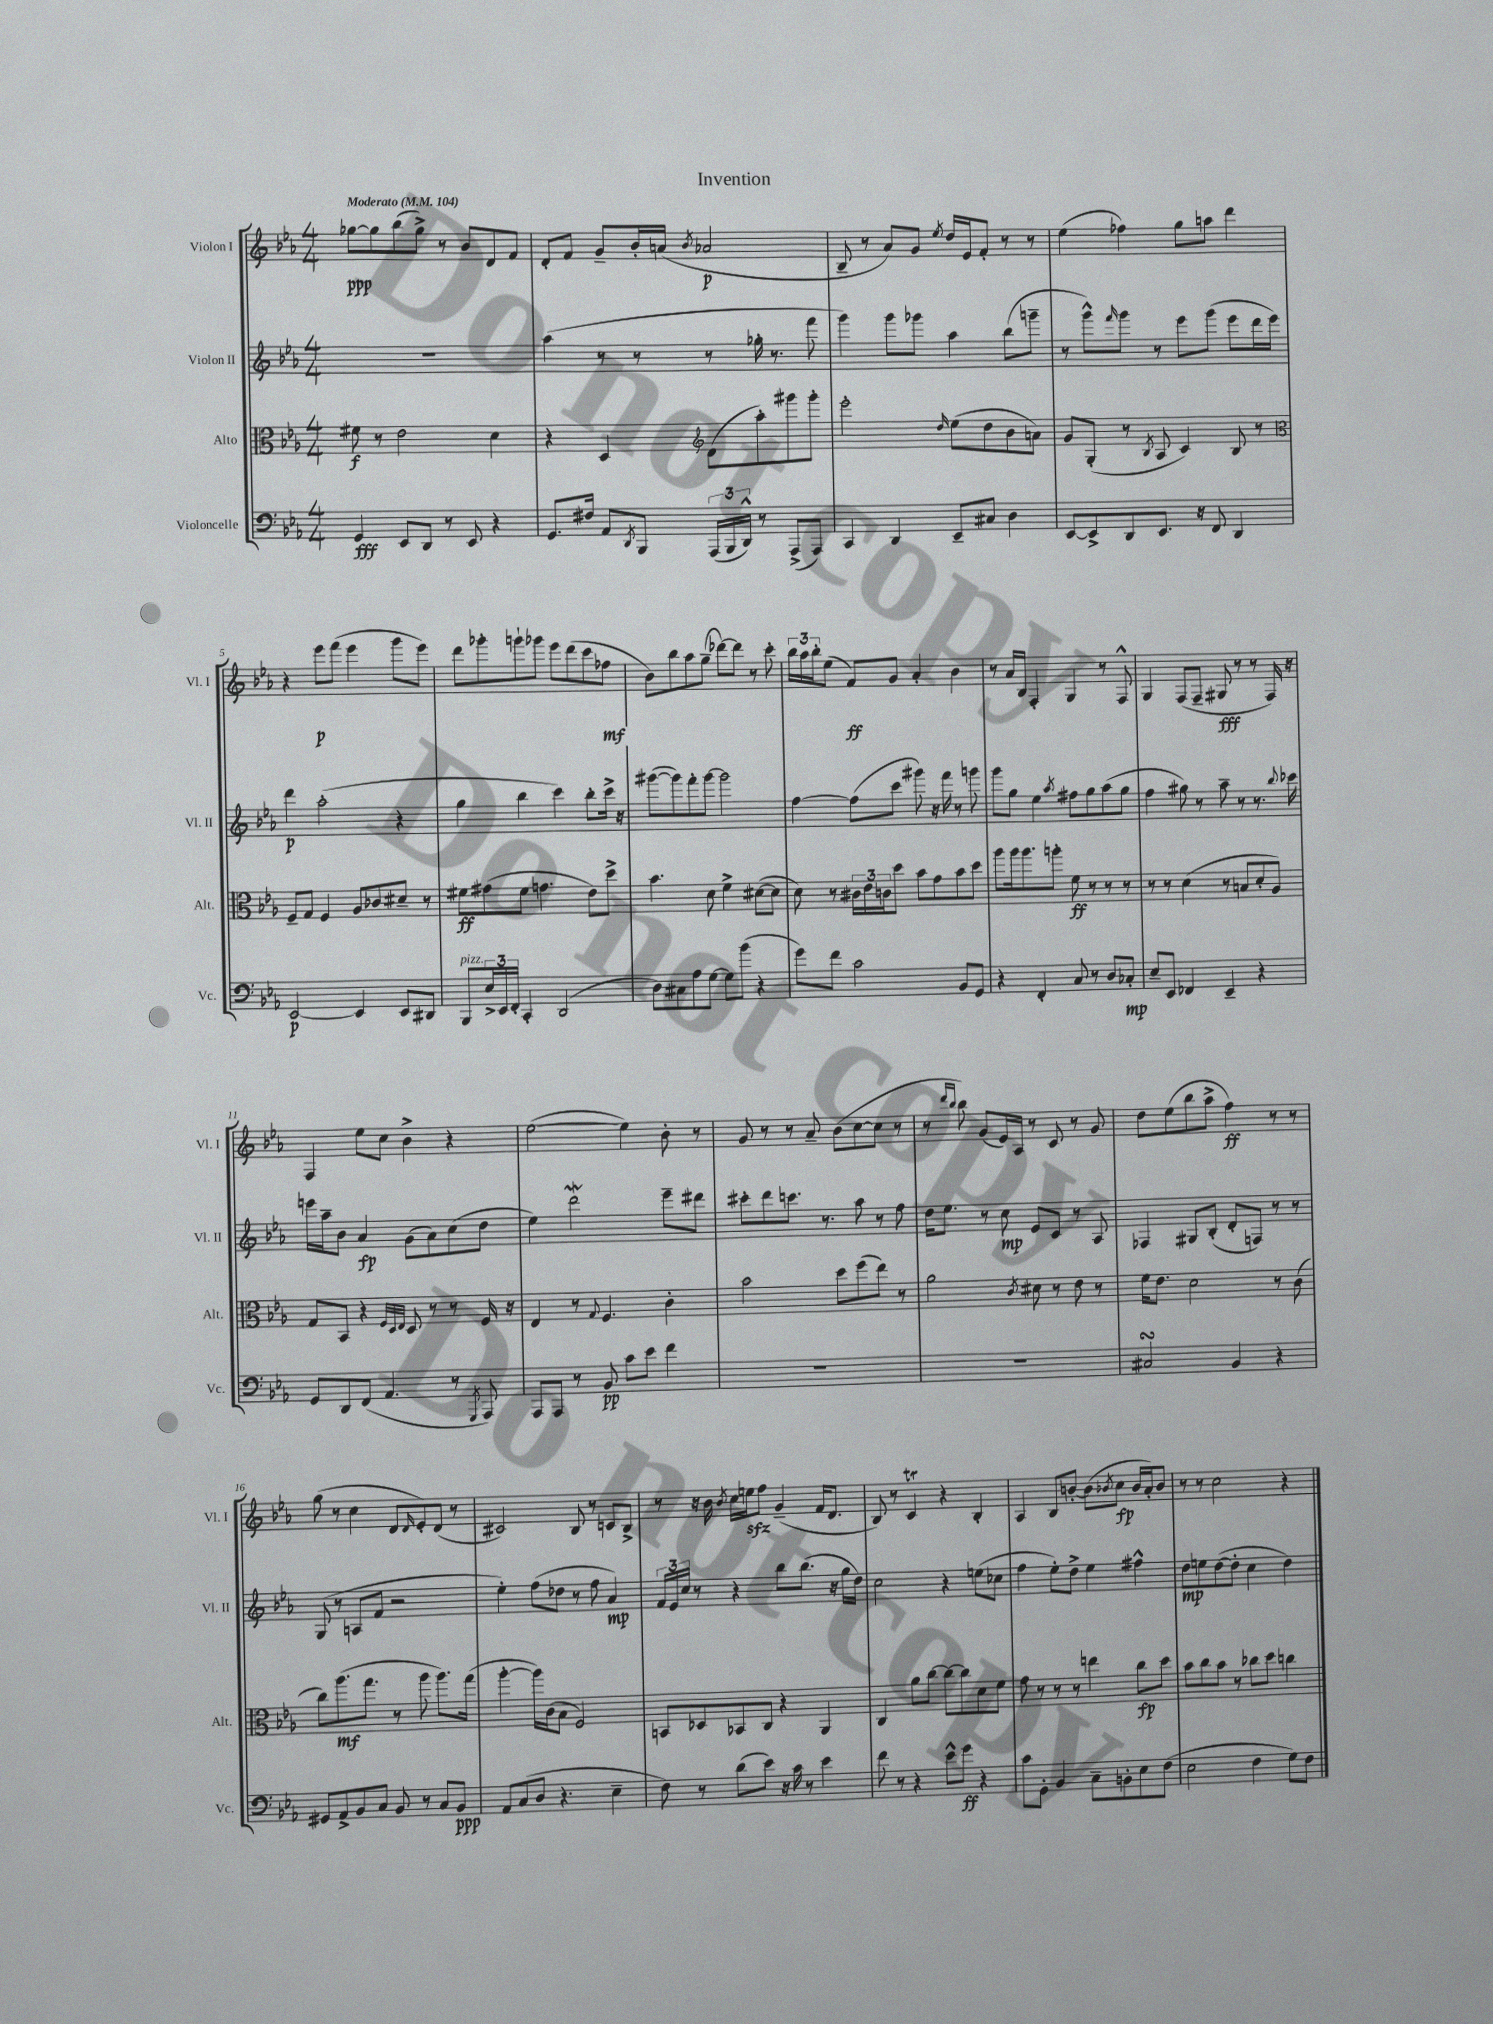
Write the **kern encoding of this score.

**kern	**kern	**kern	**kern
*staff4	*staff3	*staff2	*staff1
*clefF4	*clefC3	*clefG2	*clefG2
*k[b-e-a-]	*k[b-e-a-]	*k[b-e-a-]	*k[b-e-a-]
*M4/4	*M4/4	*M4/4	*M4/4
*MM104	*MM104	*MM104	*MM104
4GG/	8f#\	1r	[8gg-\L
.	8r	.	8gg-\]
8EE-/L	2e-\	.	(8bb-\
8DD/J	.	.	8gg-^\J)
8r	.	.	8r
8EE-/	.	.	8b-/L
4r	4d\	.	8d/
.	.	.	8f/J
=	=	=	=
8.GG/L	4r	(4aa-\	8d'/L
.	.	.	8f/J
16F#/Jk	.	.	.
8AA-/L	4D/	8r	8g~/L
8qDD/	.	.	.
8BBB-/J	.	8r	16b-'/L
.	.	.	(16a/JJ
*	*clefG2	*	*
.	.	.	8qb-/
(24AAA-/LL	(8d\L	8r	2a-/
24BBB-/	.	.	.
24DD^^/JJ)	.	.	.
8r	8aa-'\)	16gg-'\	.
.	.	8.r	.
(8AAA-^/L	8ggg#\	.	.
8AAA-/J)	8ggg#'\J	8fff\	.
=	=	=	=
4CC/	2eee-'\	4ggg\)	8B-~/
.	.	.	8r
4DD/	.	8ggg\L	8a-/L)
.	.	8ggg-\J	8g/J
.	16qqdd/	.	8qee-/
8EE-~/L	(8ee-\L	4aa-\	16dd/LL
.	.	.	16e-/J
8C#/J	8dd\	.	8f'/J
4D\	8b-\	(8bb-\L	8r
.	8a\J)	8ggg~\J	8r
=	=	=	=
[8EE-/L	8g/L	8r	(4ee-\
8EE-^/]	(8G'/J	8ggg^^\L)	.
.	.	16qqfff/	.
8DD/	8r	8ggg\J	4ff-\)
.	8qB-/	.	.
8.EE-/J	8A-/	8r	.
.	4c/)	8eee-\L	8gg\L
16r	.	.	.
8FF/	.	(8ggg\J	8aa\J
4DD/	8B-/	8eee-\L	4ddd\
.	8r	16ddd\L	.
.	.	16eee-\JJ)	.
=	=	=	=
*	*clefC3	*	*
[2EE-/	8F~/L	4ddd\	4r
.	8G/J	.	.
.	4F/	(2aa-'\	8eee-\L
.	.	.	(8fff\J
4EE-/]	8A-/L	.	4eee-\
.	8c-/	.	.
8EE-/L	8d#~/J	4r	8ggg\L
8DD#/J	8r	.	8eee-\J)
=	=	=	=
8BBB-/L	8f#\L	4gg\	8ddd\L
24E-^/L	(8g#\	.	8ggg-'\
24EE-/	.	.	.
24FF'/JJ	.	.	.
4CC'/	8f#\J	4bb-\	8ggg`\
.	4.g\	.	8ggg-\J
(2DD/	.	4ccc\)	8eee-\L
.	.	.	(8ddd\
.	8e-\L)	8bb-'\L	8ccc\
.	8dd^\J	16ccc^\Jk	8ff-\J
.	.	16r	.
=	=	=	=
8D\L)	4.b-\	([8ggg#\L	8b-\L)
8C#\	.	8ggg#\])	8bb-\
8A-\	.	8fff'\	8aa-\
[8G\J	8d\	[8ggg#\J	(8gg~\J
8G\]L	4f^\	2ggg#\]	[8ddd-\L)
(8b-\J	.	.	8ddd-\]J
4r	([8d#\L	.	8r
.	8d#\]J	.	8ccc'\
=	=	=	=
8g\L)	8d\)	[4ff\	24bb-\LL
.	.	.	24aa-\
.	.	.	24bb-'\J
8f\J	8r	.	(8ee-\J
2c\	24c#\LL	(8ff\]L	8f/L)
.	24e-\	.	.
.	24c\J	.	.
.	8dd\J	8ccc\J	8g/J
.	8b-\L	8ggg#\)	4a-'/
.	8g\	16r	.
.	.	16fff\	.
8BB-/L	8b-\	8r	4b-\
8GG/J	8dd\J	8ggg\	.
=	=	=	=
4r	8aa-\L	8ggg\L	8r
.	16aa-\k	8gg\J	16a-/LL
.	8.aa-\	.	16B-/JJ
4FF'/	.	4ee-\	4F'/
.	8aa'\J	.	.
.	.	8qaa-/	.
8C/	8f\	8ff#\L	4G/
8r	8r	8gg\	.
8D/L	8r	(8aa-\	8r
8C-'/J	8r	8gg\J	8F^^/
=	=	=	=
8E-~/L	8r	4ff\	4G/
8EE-/J	8r	.	.
4FF-/	(4d\	8gg#\)	(8F/L
.	.	8r	8F~/J
4EE-~/	8r	8aa-~\	8G#/
.	8B/L	8r	8r
4r	8d'/	8.r	8r
.	8A-/J)	.	16F/)
.	.	8qqbb-/	.
.	.	16ccc-\	16r
=	=	=	=
8GG/L	8G/L	16eee\LL	4F/
.	.	16aa-~\J	.
8DD/	8BB-/J	8b-\J	.
(8FF/J	4r	4a-/	8ee-\L
4.AA-/	.	.	8cc\J
.	32qqF/LLL	.	.
.	32qqD/	.	.
.	32qqE-/JJJ	.	.
.	8D/	(8g\L	4b-^\
.	8r	8a-\)	.
8r	8r	(8cc\	4r
8qGGG/	.	.	.
8AAA-/)	16F/	8dd\J	.
.	16r	.	.
=	=	=	=
8AAA-/L	4E-/	4ee-\)	([2ee-\
8AAA-/J	.	.	.
8r	8r	2ddd\	.
.	8qqG/	.	.
8BB-/	4.F/	.	.
8c\L	.	.	4ee-\])
8e-\J	.	.	.
4f\	4c'\	8eee-~\L	8b-'\
.	.	8ddd#\J	8r
=	=	=	=
1r	2b-\	8ccc#'\L	8g/
.	.	8ddd\	8r
.	.	8.ccc\J	8r
.	.	.	8a-~/
.	.	8.r	.
.	8dd\L	.	(8b-\L
.	(8ff\	8aa-\	[8cc\
.	8ee-\J)	8r	8cc\]J
.	8r	8ff\	8r
=	=	=	=
1r	2a-\	16dd\LK	8r
.	.	8.ee-\J	.
.	.	.	16qqddd/LL
.	.	.	16qqbb-/JJ
.	.	.	8bb-\)
.	.	8r	(8g/L
.	.	8cc\	16e-/L)
.	.	.	16A-/JJ
.	8qc/	.	.
.	8d#\	8e-/L	8r
.	8r	8c/J	8c/
.	8e-\	8r	8r
.	8r	8A-/	8g/
=	=	=	=
2C#/	16f\LK	4F-/	8dd\L
.	8.e-\J	.	.
.	.	.	(8ee-\
.	2d\	8G#/L	8bb-\
.	.	(8B-'/J	8aa-^\J
4BB-/	.	8d'/L	4ff\)
.	.	8F/J)	.
4r	8r	8r	8r
.	(8c\	8r	8r
=	=	=	=
8GG#/L	8cc\L)	(8G/	(8gg\
8AA-^/	(8.aa-\	8r	8r
8BB-/	.	8A/L	4cc\
.	8.gg\J	.	.
8C/J	.	8f/J	.
8BB-/	8r	2r	8d/L
.	.	.	16qqd/
8r	8aa-\	.	8e-'/)
8C/L	8.aa-\L)	.	(8d/J
8BB-/J	.	.	8r
.	(16gg\Jk	.	.
=	=	=	=
8AA-/L	[4aa-'\	4ee-'\)	2c#/)
(8C/	.	.	.
8D/J	16aa-\]LL)	(8ff\L	.
.	(16c\J	.	.
4.r	8B-\J	8dd-\J	.
.	2F/)	8r	8B-/
.	.	8ff\	8r
4E-~\	.	4a-/)	8c/L
.	.	.	8B-^/J
=	=	=	=
8F\)	8BB/L	24f/LL	8r
.	.	24e-/	.
.	.	24cc/JJ	.
8r	8D-/	8r	16r
.	.	.	16b-\
.	.	.	8qb-/
(8d\L	8BB-/	4r	16cc\LL
.	.	.	16ee\J
8e-\J)	8C/J	.	8ff\J
16r	4r	8bb-\L	(4g~/
16c\	.	.	.
8r	.	(8.bb-\J	.
4e-\	4AA-/	.	16f/LK
.	.	16r	8.d/J
.	.	16gg\LL	.
.	.	16dd\JJ)	.
=	=	=	=
8f\	4C/	2cc\	8B-/)
8r	.	.	8r
4r	8a-\L	.	4c/
.	[8cc\J	.	.
8e-^^\L	8cc\_L	4r	4r
8g\J	8cc\]	.	.
4r	8d\	(8ee\L	4B-'/
.	8f\J	8cc-\J	.
=	=	=	=
8c\L	8g\	4ff\	4A-/
8GG'\J	8r	.	.
4BB-/	8r	8ee-'\L)	8B-/L
.	8r	8dd^\J	[8b'/J
8C~\L	4ee\	4ee-\	(8b\]L
.	.	.	8qb-/
8BB'\	.	.	8cc\J
8E-\	8cc\L	4ff#^^\	16b-/LL
.	.	.	16a-'/J)
(8F\J	8dd\J	.	8b-/J
=	=	=	=
2E-\	8b-\L	8dd\L	8r
.	8cc\	8ee\	8r
.	8b-\J	([8dd\	2cc\
.	8r	8dd'\]J	.
4F\	8cc-\L	4cc\	.
.	8dd\J	.	.
8G\L)	4cc\	4dd\)	4r
8F\J	.	.	.
==	==	==	==
*-	*-	*-	*-
